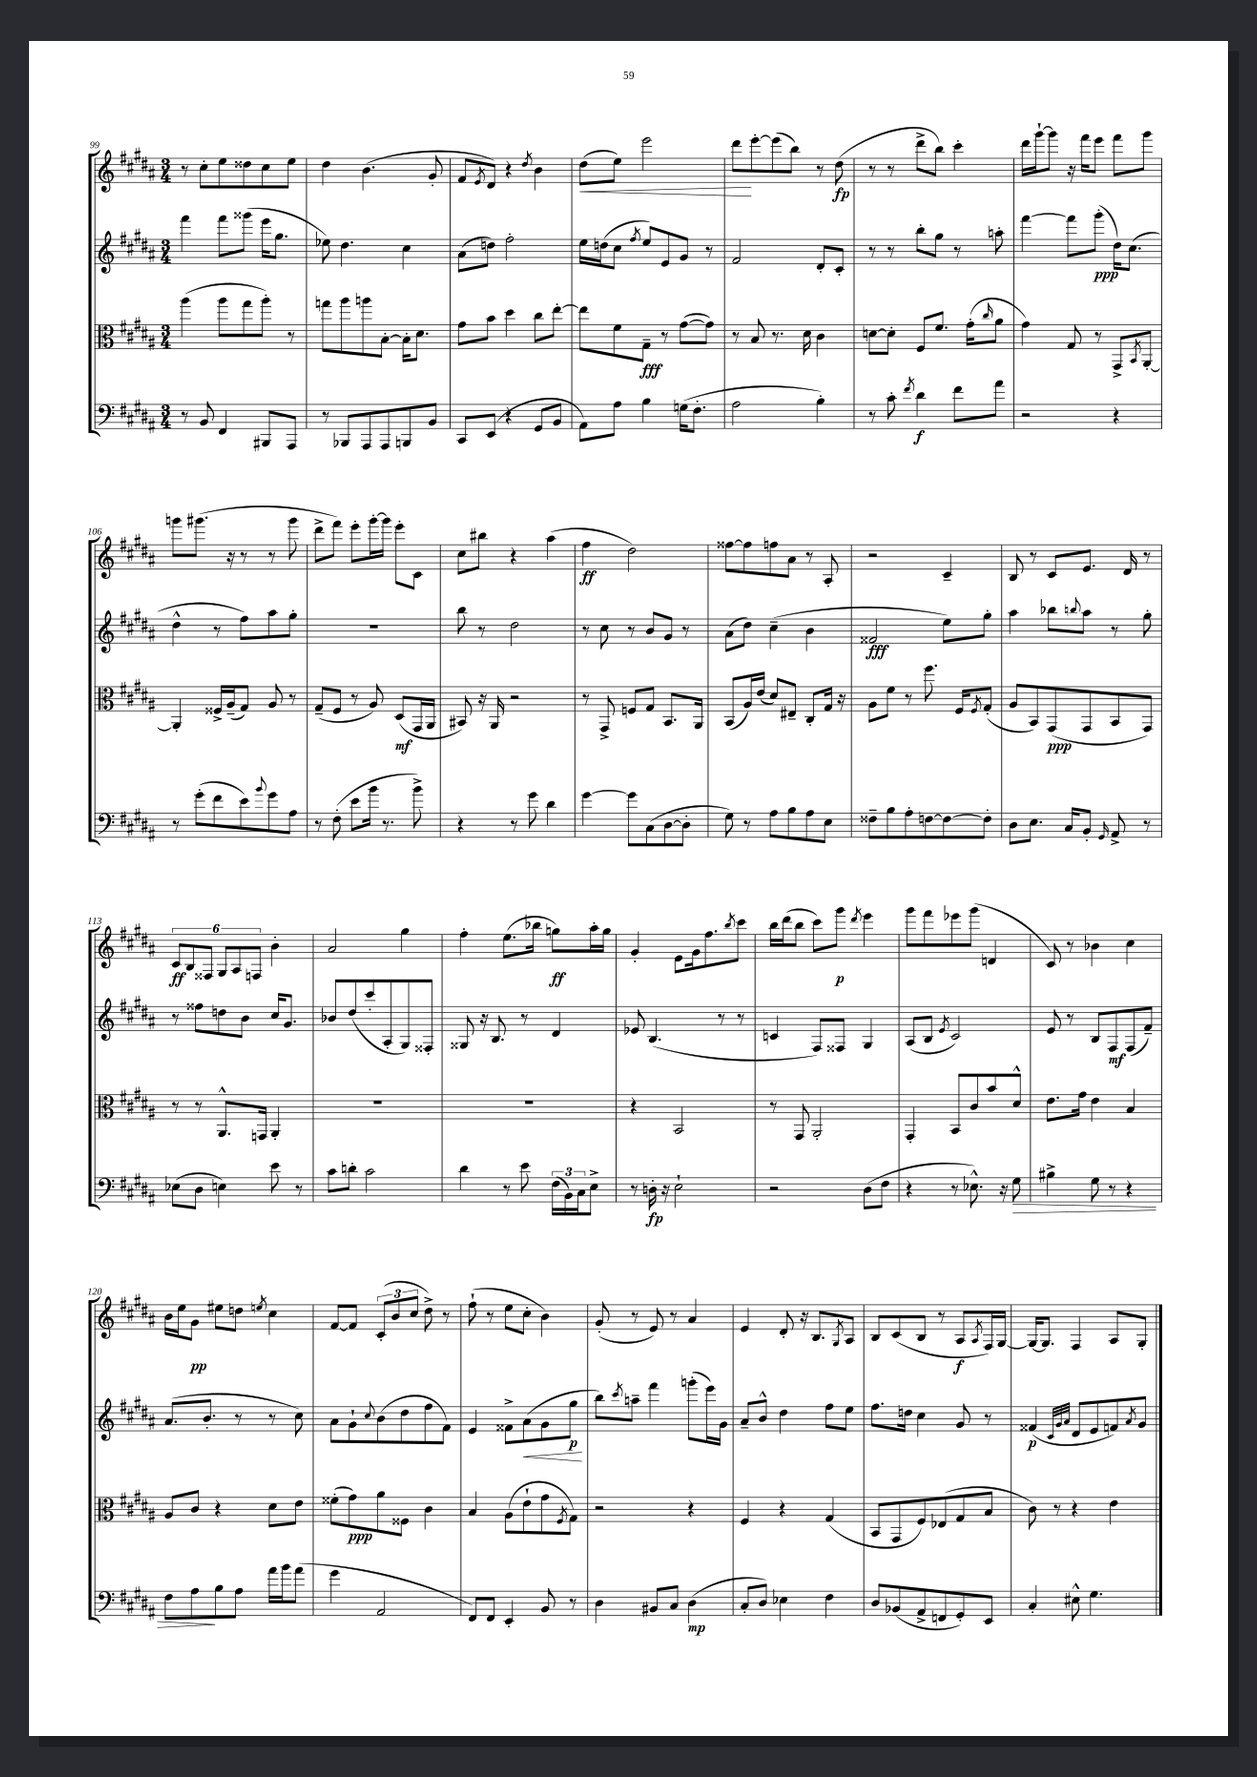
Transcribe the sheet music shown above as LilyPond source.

<<
\new StaffGroup <<
\new Staff = "s0" {
    \clef treble \key b \major \numericTimeSignature \time 3/4
    r8 cis''8-. e''8 disis''8 cis''8 e''8 |
    dis''4 b'4.( gis'8-. |
    fis'8 \acciaccatura { e'8 } dis'8) r4 \acciaccatura { dis''8 } b'4 |
    dis''8\<( e''8) e'''2 |
    dis'''8\! e'''8~-. e'''8( b''8) r8 dis''8\fp( |
    r8 r8 dis'''8-> b''8) cis'''4-. |
    dis'''16 gis'''16~-! gis'''8 r16 fis'''16 e'''8 fis'''8 gis'''8 |
    g'''8 gis'''8.( r16 r8 r8 gis'''8 |
    dis'''8-> fis'''8) e'''8-. gis'''16~-. gis'''16 e'''8-. cis'8 |
    cis''8 bis''8 r4 ais''4( |
    fis''4\ff dis''2) |
    fisis''8~ fisis''8 f''8 ais'8 r8 ais8-. |
    r2 cis'4-- |
    b8 r8 cis'8 e'8. dis'16 r8 |
    \tuplet 6/4 { cis'8\ff b8 fisis8 gis8 ais8 f8 } b'4-. |
    ais'2 gis''4 |
    fis''4-. e''8.( bes''16 g''8\ff) ais''16-. g''16 |
    gis'4-. e'8 gis'16 fis''8. \acciaccatura { b''8 } cis'''8 |
    b''16 dis'''16( b''8 cis'''8) gis'''8\p \acciaccatura { dis'''8 } e'''4 |
    gis'''8 fis'''8 ees'''8 gis'''8( d'4 |
    cis'8) r8 bes'4 cis''4 |
    b'16 e''16 gis'8\pp eis''8 d''8 \acciaccatura { e''8 } cis''4 |
    fis'8~ fis'8 \tuplet 3/2 { cis'8-.( b'8 cis''8 } dis''8->) r8 |
    fis''8-!( r8 e''8 cis''8-. b'4) |
    gis'8-.( r8 e'8) r8 ais'4 |
    e'4 dis'8-. r16 b8. \acciaccatura { gis8 } ais8 |
    b8 cis'8( b8 r8 ais8\f \acciaccatura { ais8 } fis16) gis16~ |
    gis16~ gis8. fis4 ais8 gis8-. \bar "|." |
}
\new Staff = "s1" {
    \clef treble \key b \major \numericTimeSignature \time 3/4
    fis'''4 fis'''8 gisis'''8( e'''16 gis''8. |
    ees''8) dis''4. cis''4 |
    ais'8( d''8) fis''2-. |
    e''16 d''16( cis''8 \acciaccatura { fis''8 } e''8) e'8 gis'8 r8 |
    fis'2 dis'8-. cis'8-. |
    r8 r8 b''8-. gis''8 r8 a''8-. |
    fis'''4~ fis'''8 gis'''8-.\ppp( dis''16) cis''8.( |
    dis''4-^ r8 fis''8) ais''8 gis''8-. |
    R2. |
    b''8 r8 dis''2 |
    r8 cis''8 r8 b'8 gis'8 r8 |
    ais'8( dis''8) cis''4--( b'4 |
    fisis'2\fff e''8) gis''8-. |
    ais''4 bes''8 \appoggiatura { b''8 } ais''8 r8 gis''8-. |
    r8 fisis''8 d''8 b'8 cis''16 gis'8. |
    bes'8 dis''8( cis'''8-. ais8-. gis8) fisis8-. |
    gisis8 r16 b8. r8 dis'4 |
    ees'8 b4.( r8 r8 |
    c'4 fis8) fisis8 gis4 |
    ais8( b8 \acciaccatura { e'8 } cis'2) |
    e'8 r8 b8 fis8\mf fis8( fis'8--) |
    ais'8.( b'8.-. r8 r8 cis''8) |
    ais'8 gis'8-! \appoggiatura { cis''8 } b'8( dis''8 fis''8 fis'8) |
    e'4 fisis'8-> ais'8\<( gis'8 gis''8\p\! |
    b''8) \acciaccatura { cis'''8 } a''8-- fis'''4 g'''8-.( e'''16) gis'16 |
    ais'8-- b'8-^ dis''4 fis''8 e''8 |
    fis''8. d''16 cis''4 gis'8 r8 |
    fisis'4\p( \grace { cis'32 gis'32 ais'32 } dis'8 e'8 f'8) \acciaccatura { ais'8 } gis'8 \bar "|." |
}
\new Staff = "s2" {
    \clef alto \key b \major \numericTimeSignature \time 3/4
    ais''4( ais''8 gis''8 ais''8-.) r8 |
    g''8 ais''8 a''8 b8~-. b16-. dis'8. |
    gis'8 b'8 dis''4 cis''8 e''8~-. |
    e''8 fis'8 gis8--\fff r8 gis'8~( gis'8) |
    r8 b8 r8. dis'16 cis'4 |
    d'8~ d'8-. fis8 fis'8. gis'16-.( \grace { cis''16 } ais'8 |
    gis'4) gis8 r8 gis,8-> \acciaccatura { b,8 } ais,8~-. |
    ais,4-. fisis16-> ais16--( gis8) ais8 r8 |
    gis8--( fis8 r8 ais8) dis8\mf( gis,16 ais,16 |
    bis,8) r16 ais,16 r2 |
    r8 gis,8-> f8 gis8 b,8. ais,16 |
    b,8( ais16) e'16( dis'8) eis8-- cis8-. gis16 r16 |
    ais8 fis'8 r8 fis''8. fis16 \acciaccatura { fis8 } gis8-.( |
    ais8 b,8) gis,8\ppp( gis,8 b,8 gis,8) |
    r8 r8 ais,8.-^ g,16 ais,4-. |
    R2. |
    R2. |
    r4 b,2 |
    r8 gis,8 ais,2-. |
    gis,4-. b,8 cis'8 b'8 dis'8-^ |
    e'8. gis'16 e'4 b4 |
    ais8 cis'8 r4 dis'8 e'8 |
    fisis'8-.( gis'8\ppp) ais'8 fisis8 cis'4 |
    b4 ais8( e'8-! gis'8 \acciaccatura { fis8 } gis8) |
    r2 r4 |
    fis4 r4 gis4( |
    b,8 gis,8 fis8) ees8( gis8 b8 |
    cis'8) r8 r4 e'4 \bar "|." |
}
\new Staff = "s3" {
    \clef bass \key b \major \numericTimeSignature \time 3/4
    r8 b,8 fis,4 bis,,8 ais,,8 |
    r8 bes,,8 ais,,8 ais,,8 b,,8 b,8 |
    cis,8 e,8( r4 gis,8 b,8 |
    ais,8) ais8 b4 g16( fis8.-. |
    ais2 b4-.) |
    r8 cis'8-. \acciaccatura { fis'8 } dis'4\f fis'8 ais'8 |
    r2 r4 |
    r8 gis'8-.( fis'8 e'8) \appoggiatura { b'8 } gis'8 ais8 |
    r8 fis8-.( e'8 b'16 r8. b'8->) |
    r4 r8 gis'8 dis'4 |
    gis'4~ gis'8 cis8( dis8~ dis8-. |
    gis8) r8 ais8 b8 ais8 e8 |
    fisis8-- b8 ais8-. f8~ f8~ f8-. |
    dis8 e8. cis16 b,8-. \grace { gis,16 } ais,8-> r8 |
    ees8( dis8 e4) e'8 r8 |
    cis'8 d'8-. cis'2 |
    dis'4 r8 e'8 \tuplet 3/2 { fis16( b,16) cis16 } e8-> |
    r8 d16-.\fp r16 e2-! |
    r2 dis8( fis8 |
    r4 r8 ees8.-^) r16 gis8\> |
    bis4-> gis8 r8 r4 |
    fis8 ais8\! b8 ais8 ais'16 b'16 ais'8( |
    gis'4 ais,2 |
    fis,8) fis,8 e,4-. b,8 r8 |
    dis4 bis,8 cis8 dis4\mp( |
    cis8-. dis8) ees4 fis4 |
    dis8 bes,8( ais,8-> f,8 gis,8-.) e,8 |
    cis4-. eis8-^ gis4. \bar "|." |
}
>>
>>
\layout { \context { \Score currentBarNumber = #99 } }
